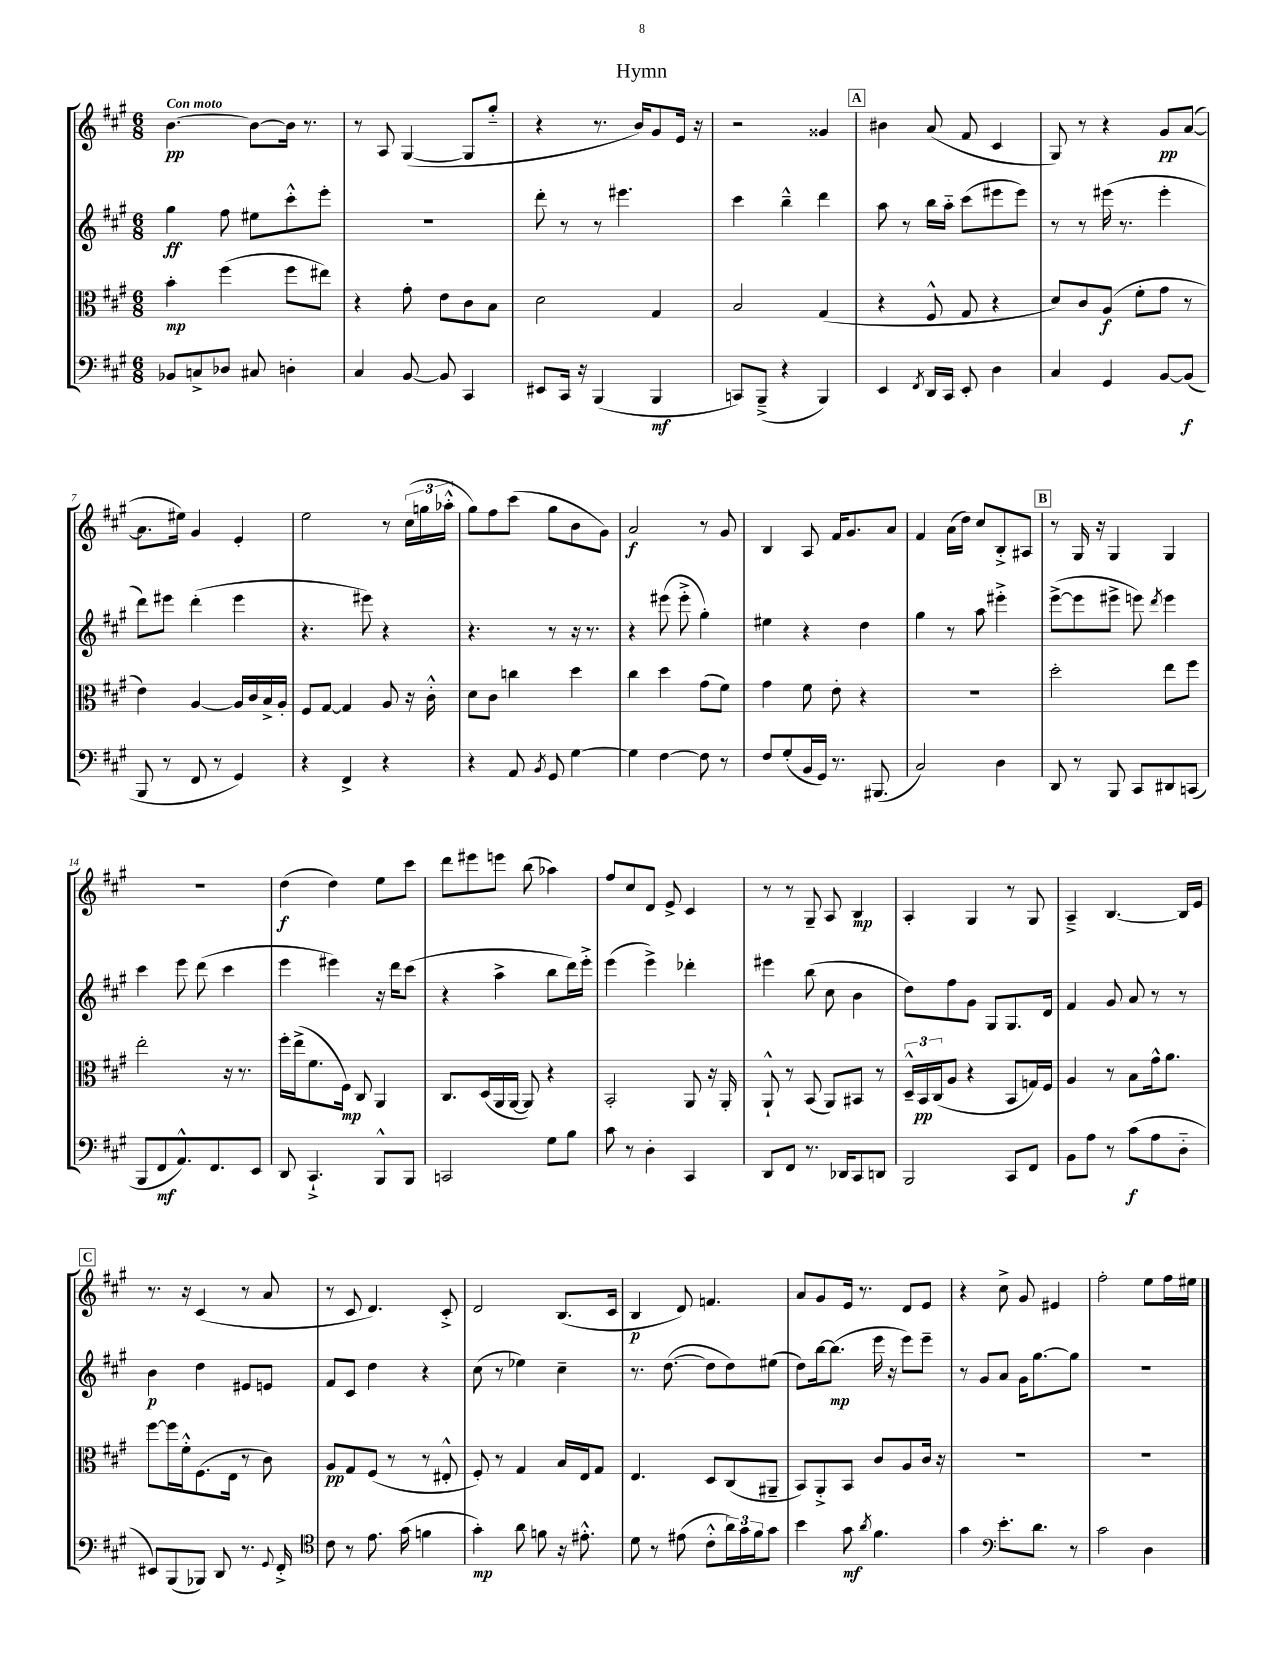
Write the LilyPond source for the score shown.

\header { title = "Hymn" }
<<
\new StaffGroup <<
\new Staff = "s0" {
    \clef treble \key a \major \numericTimeSignature \time 6/8 \tempo "Con moto"
    b'4.~\pp b'8~ b'16 r8. |
    r8 a8 gis4~( gis8 gis''8-_ |
    r4 r8. b'16) gis'8 e'16 r16 |
    r2 gisis'4 |
    \mark \markup { \box "A" } bis'4 a'8( fis'8 cis'4 |
    gis8) r8 r4 gis'8\pp a'8~( |
    a'8. eis''16) gis'4 e'4-. |
    e''2 r8 \tuplet 3/2 { cis''16( g''16 aes''16-.-^ } |
    gis''8) fis''8 cis'''8( gis''8 b'8 gis'8) |
    a'2\f r8 gis'8 |
    b4 a8 fis'16 gis'8. a'8 |
    fis'4 a'16( d''16) cis''8 b8-.-> ais8 |
    \mark \markup { \box "B" } r8 gis16 r16 gis4 gis4 |
    R2. |
    d''4\f( d''4) e''8 cis'''8 |
    d'''8 eis'''8 e'''8 b''8( aes''4) |
    fis''8 cis''8 d'8 e'8-> cis'4 |
    r8 r8 gis8-- a8 b4\mp |
    a4-. gis4 r8 gis8 |
    a4---> b4.~ b16 e'16 |
    \mark \markup { \box "C" } r8. r16 cis'4( r8 a'8 |
    r8 cis'8 d'4.) cis'8-.-> |
    d'2 b8.( cis'16 |
    b4\p d'8) f'4. |
    a'8 gis'8 e'16 r8. d'8 e'8 |
    r4 cis''8-> gis'8 eis'4 |
    fis''2-. e''8 fis''16 eis''16 \bar "|." |
}
\new Staff = "s1" {
    \clef treble \key a \major \numericTimeSignature \time 6/8
    gis''4\ff fis''8 eis''8 cis'''8-.-^ e'''8-. |
    R2. |
    d'''8-. r8 r8 eis'''4. |
    cis'''4 b''4---^ d'''4 |
    \mark \markup { \box "A" } a''8 r8 b''16 a''16-_ cis'''8( eis'''8 eis'''8) |
    r8 r8 eis'''16( r8. eis'''4-. |
    d'''8) eis'''8 d'''4-.( eis'''4 |
    r4. eis'''8) r4 |
    r4. r8 r16 r8. |
    r4 eis'''8( eis'''8-.-> gis''4-.) |
    eis''4 r4 d''4 |
    gis''4 r8 a''8 eis'''4-.-> |
    \mark \markup { \box "B" } e'''8~->( e'''8 eis'''8-> e'''8) \acciaccatura { d'''8 } e'''4 |
    cis'''4 e'''8 d'''8( cis'''4 |
    e'''4 eis'''4) r16 d'''16 cis'''8( |
    r4 a''4-> b''8 d'''16) e'''16-.-> |
    e'''4( e'''4->) des'''4-. |
    eis'''4 b''8( cis''8 b'4 |
    d''8) fis''8 gis'8 gis8 gis8. d'16 |
    fis'4 gis'8 a'8 r8 r8 |
    \mark \markup { \box "C" } b'4\p d''4 eis'8 e'8 |
    fis'8 cis'8 d''4 r4 |
    cis''8( r8 ees''4) cis''4-- |
    r8. d''8.~( d''8 d''8) eis''8( |
    d''8) b''16~ b''8.\mp( e'''16 r16 e'''8) e'''8-- |
    r8 gis'8 a'8 gis'16 gis''8.~ gis''8 |
    R2. \bar "|." |
}
\new Staff = "s2" {
    \clef alto \key a \major \numericTimeSignature \time 6/8
    b'4-.\mp fis''4( fis''8 eis''8) |
    r4 gis'8-. e'8 cis'8 b8 |
    d'2 gis4 |
    b2 gis4( |
    \mark \markup { \box "A" } r4 fis8-^ gis8 r4 |
    d'8) cis'8 a8\f( fis'8-. gis'8 r8 |
    e'4) a4~ a16 cis'16 b16-> a16-. |
    fis8 gis8~ gis4 a8 r16 cis'16-.-^ |
    d'8 cis'8 c''4 d''4 |
    cis''4 d''4 gis'8( fis'8) |
    gis'4 fis'8 e'8-. r4 |
    R2. |
    \mark \markup { \box "B" } d''2-. e''8 fis''8 |
    e''2-. r16 r8. |
    fis''16-. e''16->( fis'8. fis16\mp) cis8 a,4 |
    cis8. d16( a,16 a,16~ a,8) r4 |
    b,2-. a,8 r16 a,16-. |
    a,8-!-^ r8 b,8( a,8) bis,8 r8 |
    \tuplet 3/2 { d16---^ b,16\pp cis16( } a8 r4 b,8 g16) fis16 |
    a4 r8 b8 gis'16-^ a'8. |
    \mark \markup { \box "C" } fis''8~ fis''16 fis'16-.-^ fis8.( e16 r8 cis'8) |
    a8\pp gis8 fis8( r8 r8 eis8-.-^ |
    fis8-.) r8 gis4 b16 e16 gis8 |
    e4. d8 cis8( ais,8-- |
    b,8) a,8-.-> b,8 cis'8 a8 cis'16 r16 |
    R2. |
    R2. \bar "|." |
}
\new Staff = "s3" {
    \clef bass \key a \major \numericTimeSignature \time 6/8
    bes,8 c8-> des8 cis8 d4-. |
    cis4 b,8~ b,8 cis,4 |
    eis,8 cis,16 r16 b,,4( b,,4\mf |
    c,8) b,,8--->( r4 b,,4) |
    \mark \markup { \box "A" } e,4 \acciaccatura { fis,8 } d,16 cis,16 e,8-. d4 |
    cis4 gis,4 b,8~ b,8\f( |
    b,,8 r8 fis,8 r8 gis,4) |
    r4 fis,4-> r4 |
    r4 a,8 \acciaccatura { b,8 } gis,8 gis4~ |
    gis4 fis4~ fis8 r8 |
    fis8 gis8-.( b,16 gis,16) r8. bis,,8.( |
    cis2) d4 |
    \mark \markup { \box "B" } d,8 r8 b,,8 cis,8 dis,8 c,8( |
    b,,8 fis,8\mf a,8.-^) fis,8. e,8 |
    d,8 cis,4.-!-> b,,8-^ b,,8 |
    c,2 gis8 b8 |
    cis'8 r8 d4-. cis,4 |
    d,8 fis,8 r8. des,16 cis,8 d,8 |
    b,,2 cis,8 fis,8 |
    b,8 a8 r8 cis'8\f( a8 d8-_ |
    \mark \markup { \box "C" } eis,8) b,,8( bes,,8) d,8 r8. \appoggiatura { gis,8 } fis,16-.-> |
    \clef tenor cis'8 r8 e'8. gis'16( f'4 |
    gis'4-.\mp) a'8 f'8 r16 eis'8.-.-^ |
    d'8 r8 eis'8( cis'8-.-^ \tuplet 3/2 { a'16) gis'16 fis'16 } gis'8 |
    b'4 gis'8\mf \acciaccatura { a'8 } fis'4. |
    gis'4 \clef bass e'8.-. d'8. r8 |
    cis'2 d4 \bar "|." |
}
>>
>>
